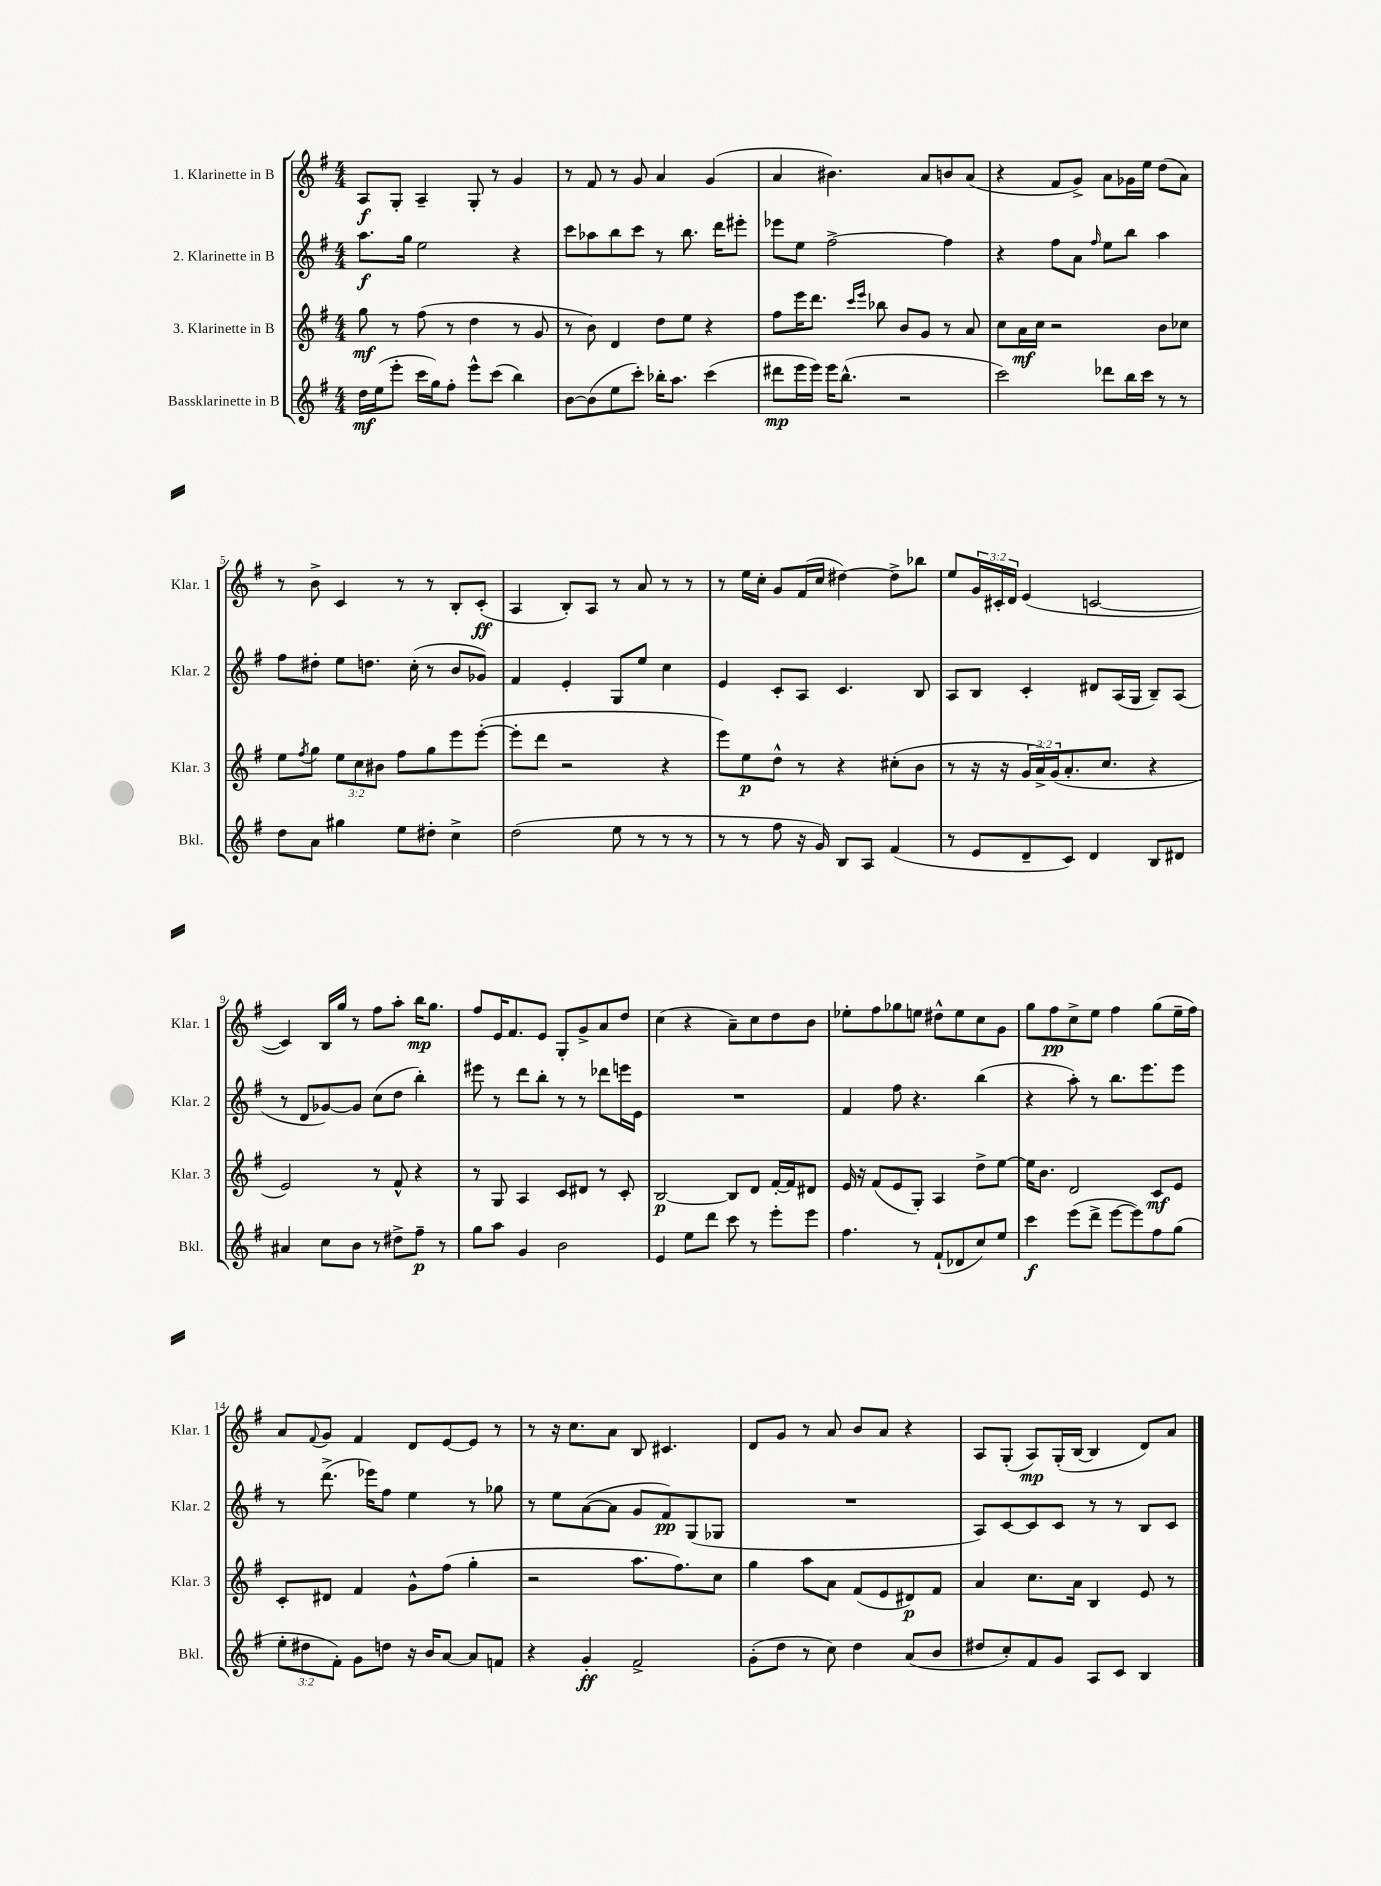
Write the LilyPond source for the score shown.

<<
\new StaffGroup <<
\new Staff = "s0" \with { instrumentName = "1. Klarinette in B" shortInstrumentName = "Klar. 1" } {
    \clef treble \key g \major \numericTimeSignature \time 4/4 \override Staff.TupletNumber.text = #tuplet-number::calc-fraction-text
    a8\f g8-. a4-- g8-. r8 g'4 |
    r8 fis'8 r8 g'8 a'4 g'4( |
    a'4 bis'4.) a'8 b'8 a'8( |
    r4 fis'8 g'8->) a'8 ges'16 e''16 d''8( a'8) |
    r8 b'8-> c'4 r8 r8 b8-. c'8-.\ff( |
    a4 b8-.) a8 r8 a'8 r8 r8 |
    r8 e''16 c''16-. g'8 fis'16( c''16 dis''4~) dis''8-> bes''8 |
    e''8 \tuplet 3/2 { g'16 cis'16-. d'16 } e'4( c'2~ |
    c'4) b16 g''16 r8 fis''8 a''8-. b''16\mp g''8. |
    fis''8 e'16 fis'8. e'8 g8-. g'8-> a'8 d''8 |
    c''4( r4 a'8--) c''8 d''8 b'8 |
    ees''8-. fis''8 ges''8 e''8 dis''8-^ e''8 c''8 g'8 |
    g''8 fis''8\pp c''8-> e''8 fis''4 g''8( e''16-- fis''16) |
    a'8 \appoggiatura { fis'8 } g'8 fis'4 d'8 e'8~ e'8 r8 |
    r8 r16 c''8. a'8 b8 cis'4. |
    d'8 g'8 r8 a'8 b'8 a'8 r4 |
    a8 g8-.( a8\mp) g16-.( b16~ b4 d'8) a'8 \bar "|." |
}
\new Staff = "s1" \with { instrumentName = "2. Klarinette in B" shortInstrumentName = "Klar. 2" } {
    \clef treble \key g \major \numericTimeSignature \time 4/4
    a''8.\f g''16 e''2 r4 |
    c'''8 aes''8 b''8 c'''8 r8 b''8. d'''16 eis'''8-. |
    ees'''8 e''8 fis''2~-> fis''4 |
    r4 fis''8 a'8 \grace { fis''16 } e''8 b''8 a''4 |
    fis''8 dis''8-. e''8 d''8. c''16-.( r8 b'8 ges'8) |
    fis'4 e'4-. g8 e''8 c''4 |
    e'4 c'8-. a8 c'4. b8 |
    a8 b8 c'4-. dis'8 a16( g16 b8--) a8( |
    r8 d'8 ges'8~) ges'8 c''8( d''8 b''4-.) |
    eis'''8 r8 d'''8 b''8-. r8 r8 des'''8 e'''16 e'16 |
    R1 |
    fis'4 fis''8 r4. b''4( |
    r4 a''8-.) r8 b''8. e'''8. e'''8 |
    r8 d'''8.->( ees'''16) fis''8 e''4 r8 ges''8 |
    r8 e''8 a'8~( a'8 g'8 fis'8\pp) g8( ges8 |
    R1 |
    a8) c'8~ c'8 c'8 r8 r8 b8 c'8 \bar "|." |
}
\new Staff = "s2" \with { instrumentName = "3. Klarinette in B" shortInstrumentName = "Klar. 3" } {
    \clef treble \key g \major \numericTimeSignature \time 4/4 \override Staff.TupletNumber.text = #tuplet-number::calc-fraction-text
    g''8\mf r8 fis''8( r8 d''4 r8 g'8 |
    r8 b'8) d'4 d''8 e''8 r4 |
    fis''8 e'''16 d'''8. \grace { c'''16 e'''16 } bes''8 b'8 g'8 r8 a'8 |
    c''8 a'16\mf c''16 r2 b'8 ces''8 |
    e''8 \acciaccatura { fis''8 } g''8 \tuplet 3/2 { e''8 c''8 bis'8 } fis''8 g''8 e'''8 e'''8~-.( |
    e'''8-. d'''8 r2 r4 |
    e'''8) e''8\p d''8-^ r8 r4 cis''8-.( b'8 |
    r8 r16 r16 \tuplet 3/2 { g'16 a'16->) g'16( } a'8.-. c''8. r4 |
    e'2) r8 fis'8-^ r4 |
    r8 g8 a4 c'8 dis'8 r8 c'8-. |
    b2~\p b8 d'8 fis'16~-. fis'16 dis'8 |
    e'16 r16 fis'8( e'8 g8-.) a4 d''8-> e''8~ |
    e''16 b'8. d'2 c'8\mf e'8 |
    c'8-. dis'8 fis'4 g'8-^ fis''8( g''4-. |
    r2 a''8. fis''8.) c''8 |
    g''4 a''8 a'8 fis'8( e'8 dis'8\p) fis'8 |
    a'4 c''8. a'16 b4 e'8 r8 \bar "|." |
}
\new Staff = "s3" \with { instrumentName = "Bassklarinette in B" shortInstrumentName = "Bkl." } {
    \clef treble \key g \major \numericTimeSignature \time 4/4 \override Staff.TupletNumber.text = #tuplet-number::calc-fraction-text
    d''16\mf e''16( e'''8-. c'''16 g''16) fis''8-. e'''8-^ c'''8( b''4) |
    b'8~ b'8( e''8 c'''8-.) bes''16-. a''8. c'''4( |
    dis'''8\mp e'''16 e'''16) e'''16 b''8.-^( r2 |
    c'''2) des'''8 b''16 c'''16 r8 r8 |
    d''8 a'8 gis''4 e''8 dis''8-. c''4-> |
    d''2( e''8 r8 r8 r8 |
    r8 r8 fis''8 r16 g'16) b8 a8 fis'4( |
    r8 e'8 d'8-- c'8) d'4 b8 dis'8 |
    ais'4 c''8 b'8 r8 dis''8-> fis''8--\p r8 |
    g''8 a''8 g'4 b'2 |
    e'4 e''8 d'''8 c'''8 r8 e'''8-. e'''8 |
    fis''4. r8 fis'8-!( des'8 c''8) e''8 |
    c'''4\f e'''8( d'''8-> e'''8~ e'''8) fis''8 g''8( |
    \tuplet 3/2 { e''8-. dis''8 fis'8-.) } g'8 d''8 r16 b'16 a'8~ a'8 f'8 |
    r4 g'4-.\ff fis'2-> |
    g'8-.( d''8 r8 c''8) d''4 a'8( b'8 |
    dis''8 c''8-.) fis'8 g'8 a8 c'8 b4 \bar "|." |
}
>>
>>
